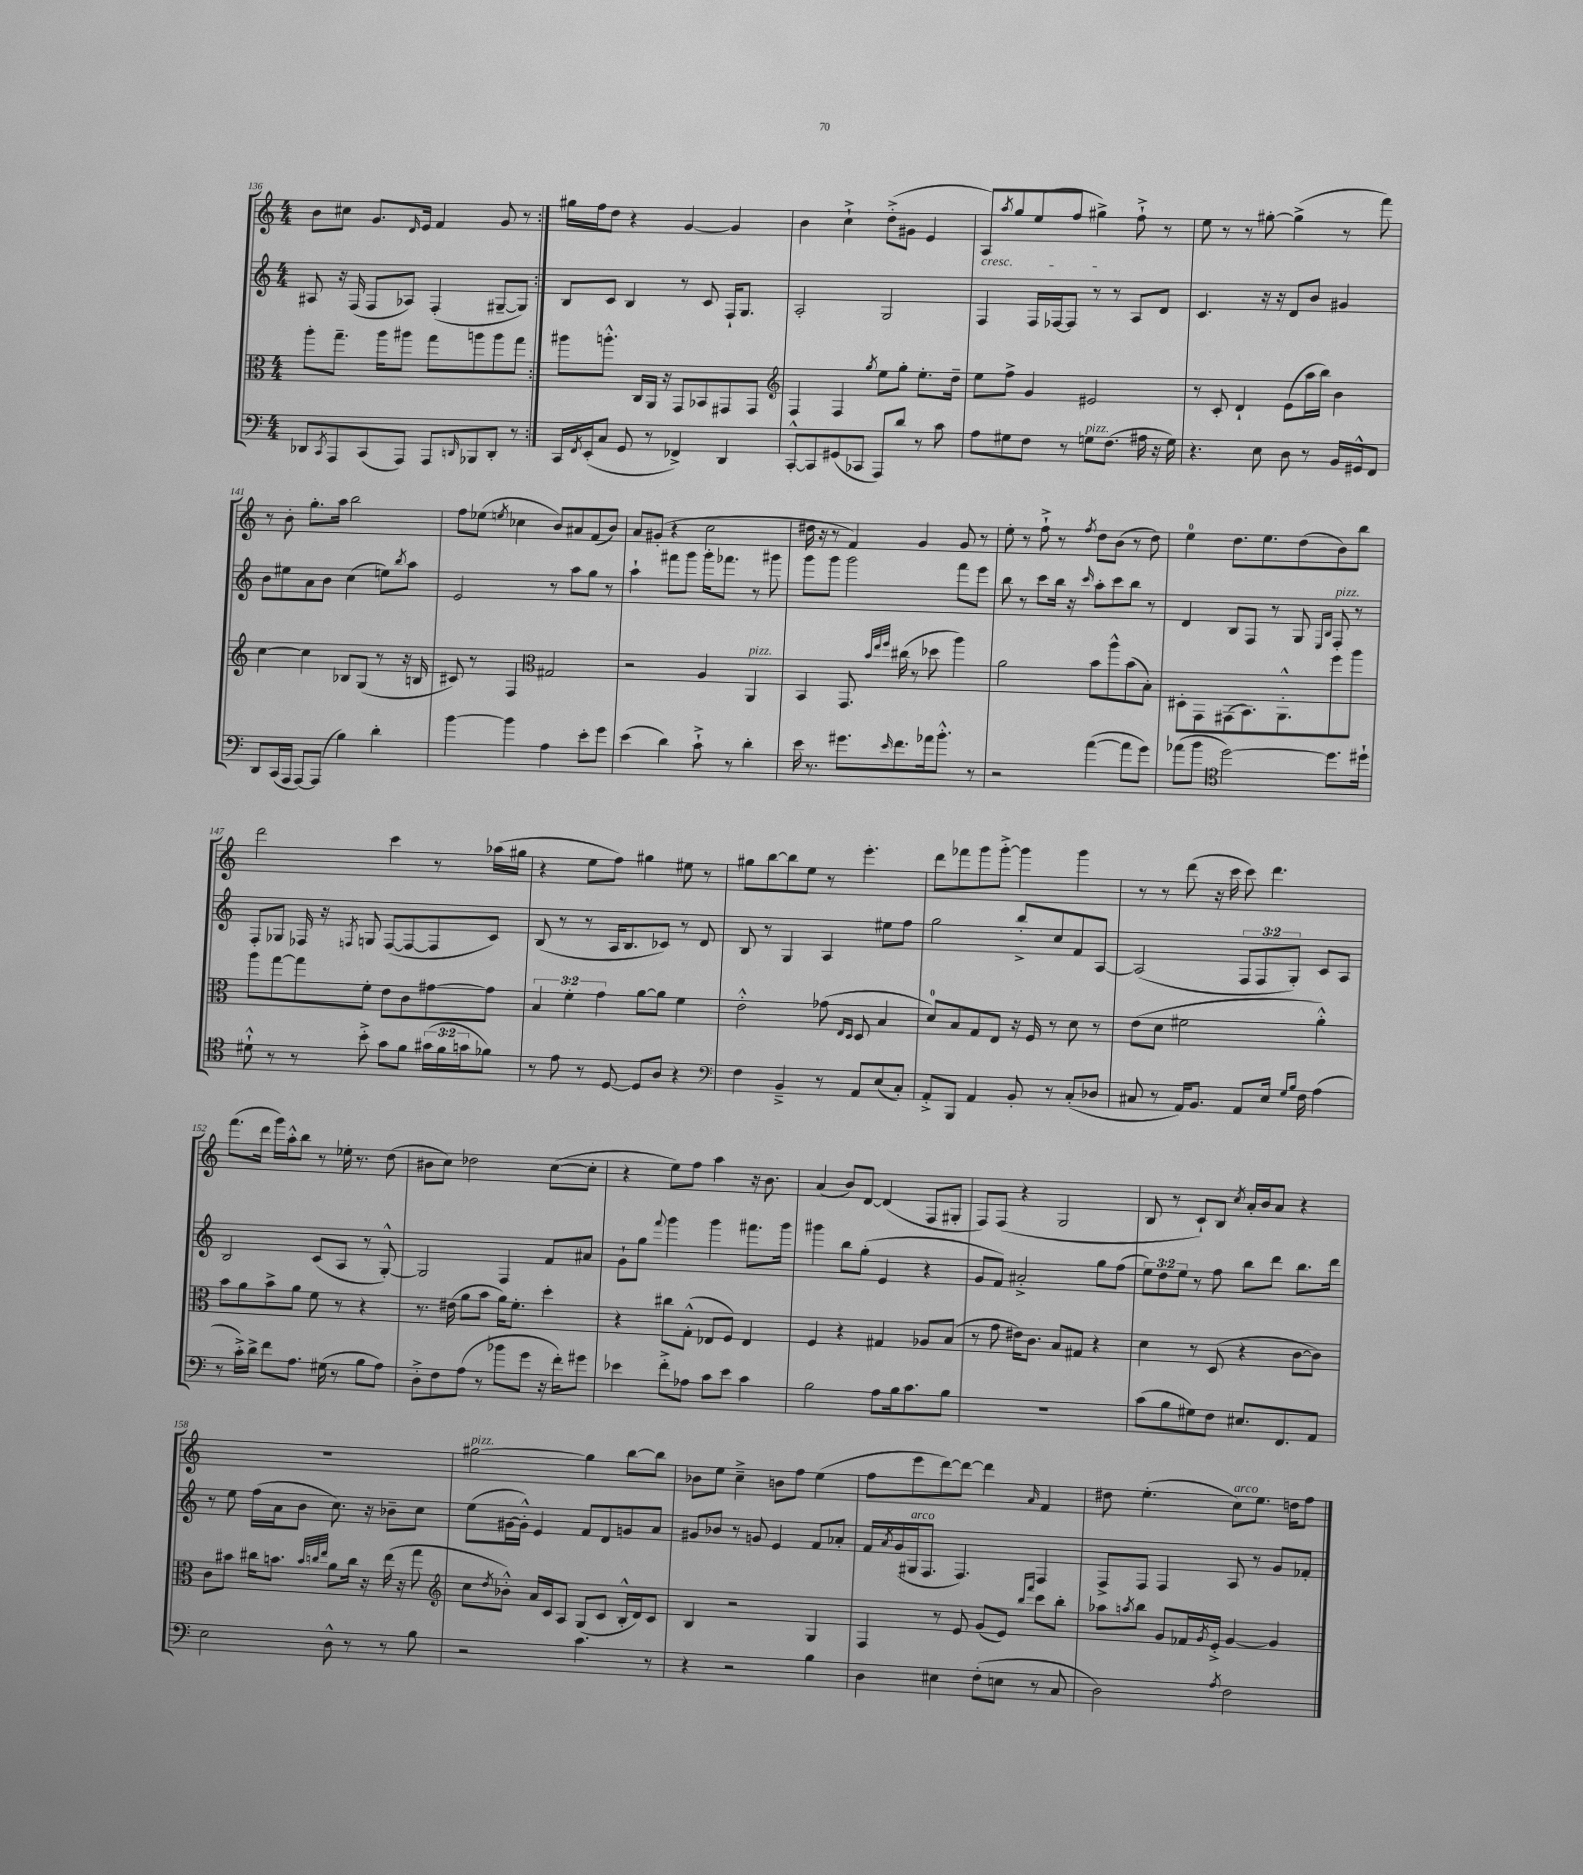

**kern	**kern	**kern	**kern
*staff4	*staff3	*staff2	*staff1
*clefF4	*clefC3	*clefG2	*clefG2
*k[]	*k[]	*k[]	*k[]
*M4/4	*M4/4	*M4/4	*M4/4
8DD-	8aa'	8A#	8b
8qCC	.	.	.
8AAA	8.gg~	16r	8cc#
.	.	(16F	.
(8CC	.	8F	8.g
.	16aa	.	.
8AAA)	8aa#	8A-)	.
.	.	.	16qqd
.	.	.	16e
8AAA	8gg	(4F'	4f
16qqDD	.	.	.
8BBB-	8aa	.	.
8DD'	8aa	[8G#~	8g
8r	8gg	8G#])	8r
=:|!	=:|!	=:|!	=:|!
16CC	8aa#	8B	16gg#
8qFF	.	.	.
(16EE'	.	.	16ff
8C	8.aa'^^	8c	8dd
8GG	.	4B	4r
.	16C	.	.
8r	16AA	.	.
.	16r	.	.
4FF-^)	8GG	8r	[4g
.	8BB-	8c	.
4DD	8GG#	16F`	4g]
.	.	8.G	.
.	8GG#	.	.
=	=	=	=
*	*clefG2	*	*
[8CC'^^	4F	2A'	4b
8CC]	.	.	.
(8GG#	4F	.	4cc`^
8CC-	.	.	.
.	8qgg	.	.
8AAA)	8ee	2G	(8dd'^
8d	8gg'	.	8g#
8r	8.ee'	.	4e
8c	.	.	.
.	16dd~	.	.
=	=	=	=
8A	8ee	4F	8A)
.	.	.	8qaa
8G#	8ff^	.	8gg
8F	4g	16F	(8ee
.	.	[16F-	.
8r	.	8F-]	8ff
8G	2e#	8r	4gg#^)
(8.F	.	8r	.
.	.	8A	8ff`^
16A#	.	.	.
16r	.	8d	8r
16G)	.	.	.
=	=	=	=
4.r	8r	4.c	8ee
.	8c'	.	8r
.	4d`	.	8r
8E	.	16r	[8gg#'
.	.	16r	.
8D	(8e	8d	(4gg#^]
8r	16aa	8b	.
.	16bb)	.	.
16BB	4b	4g#	8r
16GG#^^	.	.	.
8FF	.	.	8fff)
=	=	=	=
8DD	[4cc	8b	8r
(16CC	.	8ee#	8b'
16AAA	.	.	.
[8AAA)	4cc]	8a	8.gg'
(8AAA]	.	8b	.
.	.	.	16aa
4B)	8B-	(4cc	2bb
.	(8G	.	.
4d'	8r	8ee)	.
.	.	8qbb	.
.	16r	8aa	.
.	16B	.	.
=	=	=	=
[4b	8c#)	2e	8ff
.	8r	.	(8ee-
.	.	.	8qee
4b]	4F	.	4cc-
*	*clefC3	*	*
4A	2G#	8r	8b)
.	.	8aa	8a#
8e'	.	8gg	(8f
8g	.	8r	8b)
=	=	=	=
(4e	2r	4aa`	8a
.	.	.	(8g#'
4d)	.	8fff#	4r
.	.	8ggg	.
8c`^	4A	16ggg'	2cc
.	.	8.fff-	.
8r	.	.	.
4d'	4AA	8r	.
.	.	8ggg#	.
=	=	=	=
16e	4BB	8ggg	16dd#
8.r	.	.	16r
.	.	8ggg	8r
8.g#	8.GG	2ggg	4f)
.	32qqb	.	.
.	32qqee	.	.
16qqe	32qqff	.	.
8.f	(16cc#	.	.
.	8r	.	4g
16a-	8dd-	.	.
8.b'^^	.	.	.
.	4aa)	8fff	8g
8r	.	8eee	8r
=	=	=	=
2r	2a	8bb	8ee'
.	.	8r	8r
.	.	8ccc	8ff`^
.	.	16bb	8r
.	.	16r	.
.	.	16qqccc	8qff
([4a	8b	8aa'	8dd
.	8aa^^	8ccc	(8b
8a]	(8b	8bb	8r
8g)	8B')	8r	8dd)
=	=	=	=
(8a-	8D#'	4d	4ee
8b	8GG	.	.
*clefC4	*	*	*
[2dd)	(8GG#	8B	8.dd
.	8.BB)	8F	.
.	.	.	8.ee
.	.	8r	.
.	8.AA'^^	.	.
.	.	8G	(8dd
.	.	16qqE	.
.	.	16qqB	.
8.dd]	8ff	8F'	8b)
.	8aa	8r	8bb
16dd#`	.	.	.
=	=	=	=
8d#`^^	8aa	8F'	2ddd
8r	[8gg	8G-	.
8r	8gg]	16F-	.
.	.	16r	.
.	.	8qF	.
8b'^	8f'	8G	.
8g	8e	([8F	4ccc
8f	8c	8F_	.
(24g#	[8g#	8F]	8r
24f	.	.	.
24g	.	.	.
8f-)	8g#]	8c)	(16aa-
.	.	.	16gg#
=	=	=	=
8r	6B	(8B	4r
8e	.	8r	.
.	6f'	.	.
8r	.	8r	8ee
.	6g	.	.
[8D	.	16A	8ff)
.	.	8.B	.
8D]	[8a	.	4gg#
8A	8a]	8c-)	.
4r	4f	8r	8ee#
.	.	8d	8r
=	=	=	=
*clefF4	*	*	*
4F	2e'^^	8B	8gg#
.	.	8r	[8bb
4BB~^	.	4G	8bb]
.	.	.	8ee
8r	(8g-	4A	8r
.	16qqE	.	.
.	16qqD	.	.
8AA	8D	.	4.eee'
(8E	4B	8ee#	.
8C')	.	8ff	.
=	=	=	=
8AA'^	8d)	2gg	8ddd
8BBB	8B	.	8fff-
4AA	8G	.	8ggg
.	8E	.	[8ggg'^
8BB'	16r	8bb'^	4ggg]
.	16F	.	.
8r	8r	8cc	.
(8C'	8d	8f	4ggg
8D-	8r	[8A	.
=	=	=	=
8C#	(8e	(2A]	8r
8r	8d	.	8r
16AA)	2f#	.	(8ddd
8.BB	.	.	.
.	.	.	16r
.	.	.	16ccc
8AA	.	12F	8ccc)
.	.	12F	.
16E	.	.	4.ddd
.	.	12G')	.
16qqG	.	.	.
16qqB	.	.	.
16F	.	.	.
(4A	4a'^^)	8c	.
.	.	8A	.
=	=	=	=
8r	8b	2B	(8.fff
16c'^)	8a	.	.
16d^	.	.	16ddd
8f	8b^	.	16ggg)
.	.	.	16aa'^^
8.A	8a	.	8bb
.	8f	(8c	8r
(16G#	.	.	.
8r	8r	8A	16ee-'
.	.	.	8.r
8B	4r	8r	.
8A)	.	[8G'^^)	(8dd
=	=	=	=
8D'^	8.r	2G]	8b#
8F	.	.	8cc)
.	(16e#	.	.
(8A	8a	.	2dd-
8r	8b	.	.
8b-	16a)	4F	.
.	8.f'	.	.
8g	.	.	.
16r	4dd'	8f	([8cc
16f')	.	.	.
8g#	.	8a#	8cc']
=	=	=	=
4e-	4r	8g`	4r
.	.	8gg	.
.	.	8qqfff	.
8f'^	8cc#	4ggg	8ee)
8A-	(8G'^^	.	8ff
8c	8E-	4ggg	4aa
8e-	8F)	.	.
4c	4E-	8.fff#	16r
.	.	.	8.b
.	.	16ggg	.
=	=	=	=
2B	4F	4ggg#	(4a
.	4r	8bb	8b)
.	.	(8gg'	[8d
8A	4G#	4e	(4d]
16B	.	.	.
8.c	.	.	.
.	8A-	4r	8F
8B	(8B	.	8G#'
=	=	=	=
1r	8r	8g	8F)
.	8g	8f)	(8F
.	16e#)	2a#'^	4r
.	8.c	.	.
.	8B	.	2G
.	8G#	.	.
.	4r	8gg	.
.	.	(8ff	.
=	=	=	=
(8c	4d	12ee)	8B
.	.	12dd	.
8B	.	.	8r
.	.	12ee	.
8G#)	8r	8r	8c`)
8F	(8D	8ff	8B
.	.	.	8qcc
8.E#	4r	8bb	16a'
.	.	.	16b
.	.	8ddd	8a
8.FF	.	.	.
.	[8c	8.bb	4r
8AA	8c])	.	.
.	.	16ddd	.
=	=	=	=
2E	8c	8r	1r
.	8b#	8ee	.
.	16cc#	(16ff	.
.	8.b	16a	.
.	.	8b	.
.	32qqb	.	.
.	32qqcc	.	.
.	32qqee	.	.
8D^^	8a	8.cc)	.
8r	16cc	.	.
.	16r	16r	.
8r	(16ee	8b-~	.
.	16r	.	.
8B	8gg	8cc	.
=	=	=	=
*	*clefG2	*	*
2r	8cc	(8ee	[2gg#
.	8qdd	.	.
.	8b-'^^)	[16g#	.
.	.	16g#'^^])	.
.	16a	4e	.
.	16c	.	.
.	8A	.	.
4.c	(8G	8f	4gg#]
.	8c	8d	.
.	16B'^^	8g	[8bb
.	16d)	.	.
8r	8c	8a	8bb]
=	=	=	=
4r	4B	8g#	8b-
.	.	8b-	8ee
2r	2r	8r	4cc~^
.	.	8g	.
.	.	4e	8b
.	.	.	8ff
4B	4G	8f	(4ee
.	.	8a-'	.
=	=	=	=
4D	4F	16f	8ff
.	.	8qa	.
.	.	(16g	.
.	.	16G#	8eee
.	.	8.F	.
4E#	8r	.	[8ddd)
.	8e	4.F)	8ddd_
(8F'	(8g	.	4ddd]
8E	8e)	.	.
.	16qqbb	.	.
.	16qqfff	.	16qqa
8r	8ccc	4F	4f
8C	8bb'	.	.
=	=	=	=
2D)	8aa-	8F^	8dd#
.	8qaa	.	.
.	8bb	8F	(4.ee'
.	8g	4F	.
.	16f-	.	.
.	8qg	.	.
.	16e'^	.	.
8qA	.	.	.
2F	[4g	8A	8cc)
.	.	8r	8.ee
.	4g]	8g	.
.	.	.	16dd
.	.	8f-'	8ff
==	==	==	==
*-	*-	*-	*-
